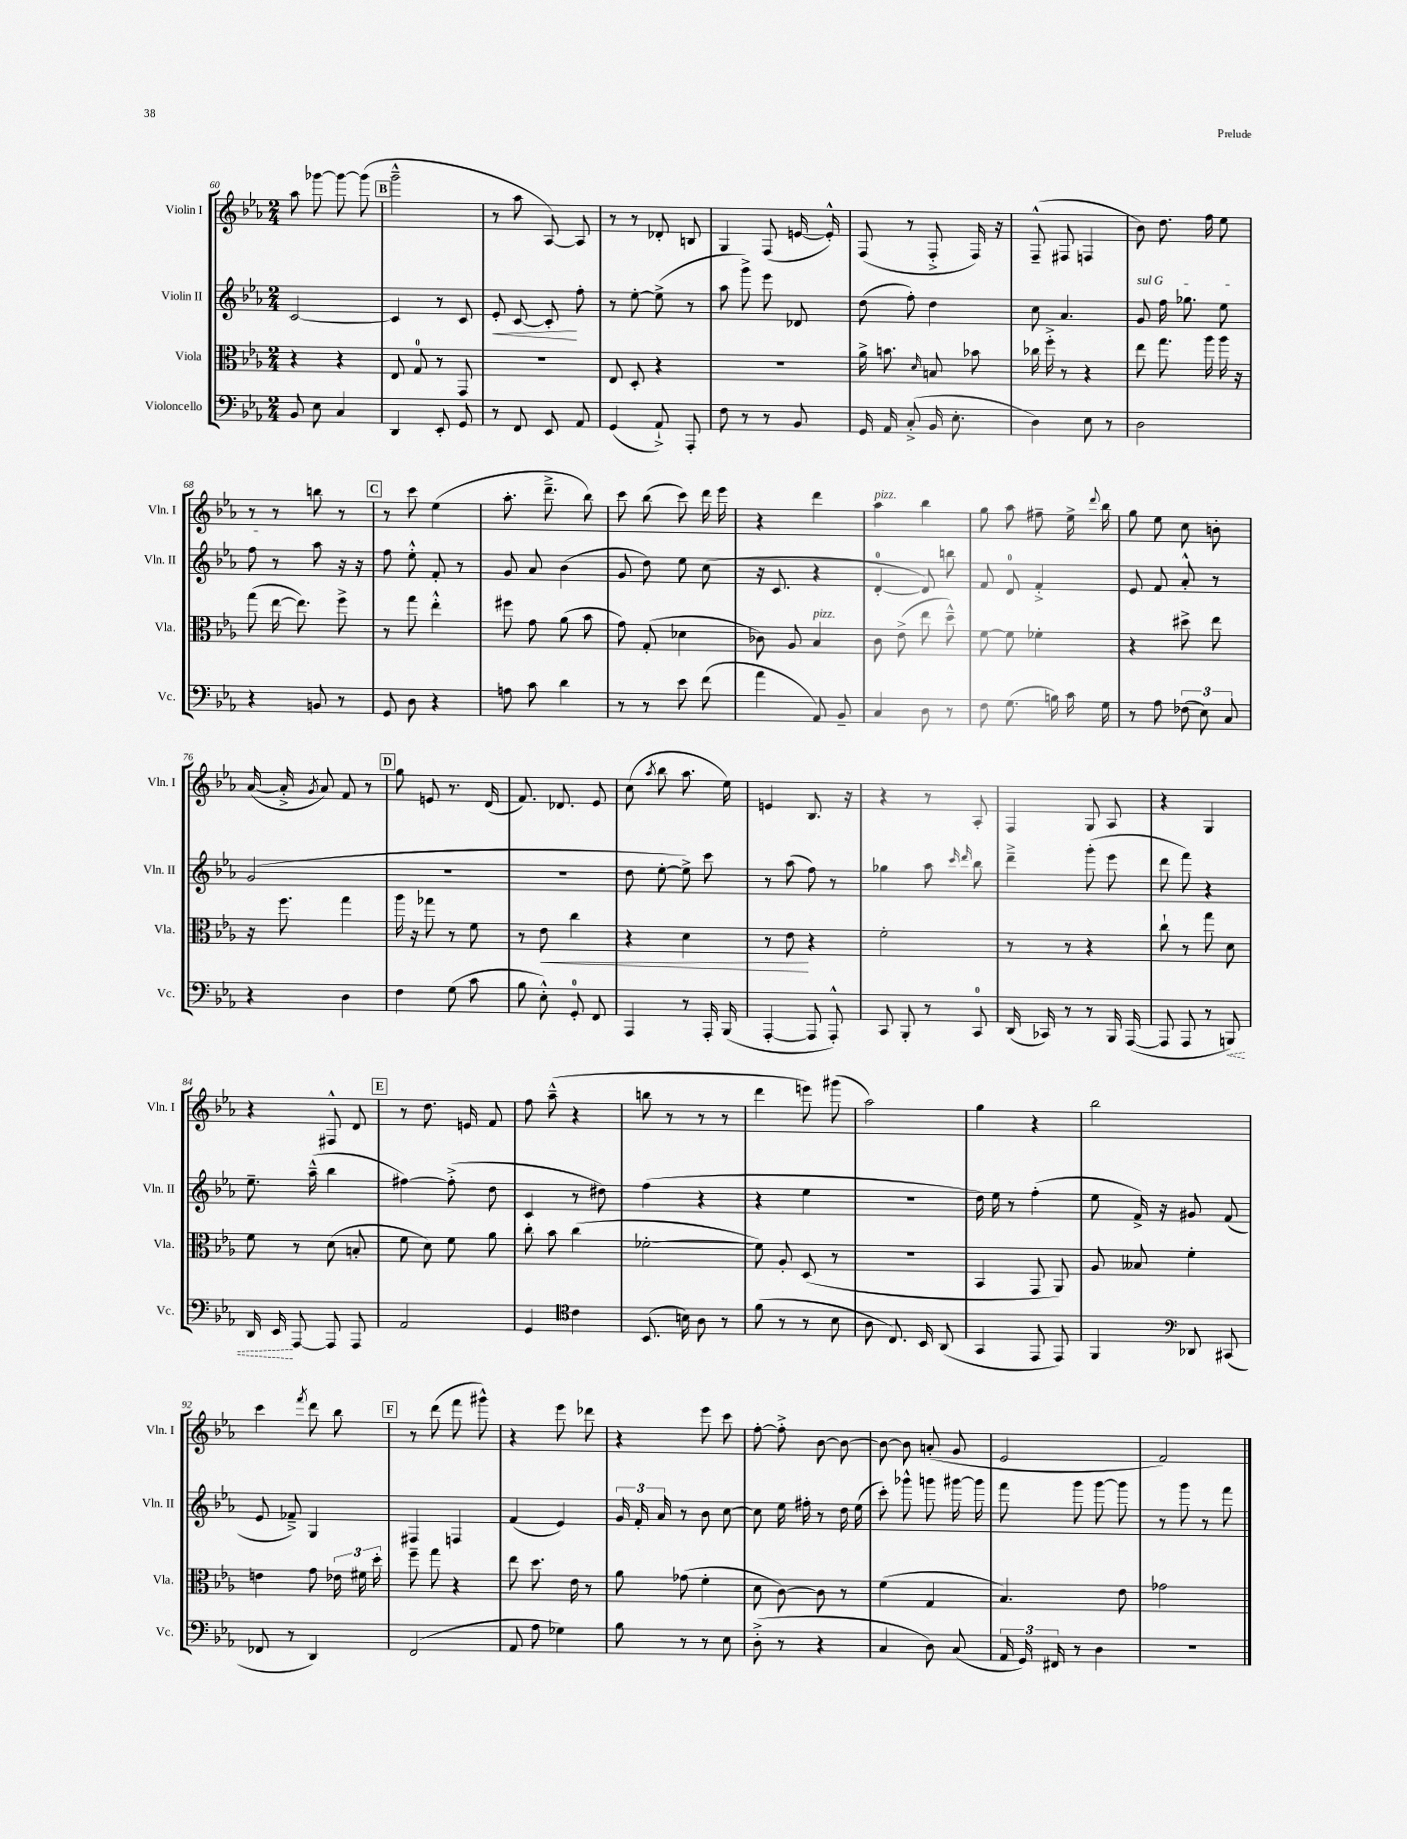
<<
\new StaffGroup <<
\new Staff = "s0" \with { instrumentName = "Violin I" shortInstrumentName = "Vln. I" } {
    \clef treble \key ees \major \numericTimeSignature \time 2/4
    \autoBeamOff aes''8 ges'''8~ ges'''8~ ges'''8( |
    \mark \markup { \box "B" } g'''2---^ |
    r8 aes''8 aes8~) aes8 |
    r8 r8 des'8-. b8 |
    g4 f8( e'16~ e'16-.-^) |
    f8( r8 f8-.-> f16) r16 |
    f8---^( fis8 f4 |
    bes'8) d''8. f''16 ees''8 |
    r8 r8 b''8 r8 |
    \mark \markup { \box "C" } r8 c'''8 ees''4( |
    aes''8.-. d'''8.---> bes''8) |
    c'''8 bes''8( c'''8) d'''16 ees'''16 |
    r4 d'''4 |
    aes''4^\markup { \italic "pizz." } bes''4 |
    g''8 aes''8 fis''8-- ees''16-> \appoggiatura { d'''8 } bes''16 |
    g''8 ees''8 c''8 b'8-. |
    aes'16~( aes'16-.-> \acciaccatura { g'8 } aes'8) f'8 r8 |
    \mark \markup { \box "D" } g''8 e'8 r8. d'16( |
    f'8.) des'8. ees'8 |
    c''8( \acciaccatura { aes''8 } bes''8 aes''8. ees''16) |
    e'4 bes8. r16 |
    r4 r8 aes8-. |
    f4 g8 aes8 |
    r4 g4 |
    r4 fis8-^ d'8 |
    \mark \markup { \box "E" } r8 d''8. e'16 f'8 |
    f''8 aes''8---^( r4 |
    b''8 r8 r8 r8 |
    d'''4 e'''8) gis'''8( |
    aes''2) |
    g''4 r4 |
    bes''2 |
    c'''4 \acciaccatura { f'''8 } d'''8 bes''8 |
    \mark \markup { \box "F" } r8 d'''8( f'''8 gis'''8-^) |
    r4 ees'''8 des'''8 |
    r4 ees'''8 c'''8 |
    f''8~-. f''8-.-> bes'8~ bes'8~ |
    bes'8~ bes'8 a'8-.( g'8 |
    ees'2 |
    f'2) \bar "|." |
}
\new Staff = "s1" \with { instrumentName = "Violin II" shortInstrumentName = "Vln. II" } {
    \clef treble \key ees \major \numericTimeSignature \time 2/4
    \autoBeamOff c'2~ |
    \mark \markup { \box "B" } c'4 r8 c'8 |
    ees'8-.\< c'8~ c'8-.\! f''8-. |
    r8 ees''8~-. ees''8->( r8 |
    aes''8 g'''8->) ees'''8 des'8 |
    d''8( f''8-.) d''4 |
    c''8 aes'4. |
    \once \override TextSpanner.bound-details.left.text = \markup { \italic "sul G" } g'8\startTextSpan f''16 ges''8. ees''8 |
    f''8\stopTextSpan r8 aes''8 r16 r16 |
    \mark \markup { \box "C" } f''8 ees''8-.-^ f'8-. r8 |
    g'8 aes'8 bes'4( |
    g'8 d''8) ees''8 c''8( |
    r16 c'8. r4 |
    d'4-0~-. d'8) b''8 |
    f'8 d'8-0 f'4-.-> |
    ees'8 f'8 aes'8-.-^ r8 |
    g'2( |
    \mark \markup { \box "D" } R2 |
    r2 |
    d''8 ees''8~-. ees''8->) c'''8 |
    r8 aes''8( f''8) r8 |
    ges''4 aes''8 \grace { c'''16 d'''16 } bes''8 |
    d'''4---> g'''8-.( ees'''8 |
    d'''8 f'''8) r4 |
    ees''8.-- aes''16---^( bes''4 |
    \mark \markup { \box "E" } fis''4~) fis''8-.->( d''8 |
    c'4 r8 dis''8) |
    f''4( r4 |
    r4 ees''4 |
    R2 |
    d''16) ees''16 r8 f''4-.( |
    ees''8 f'16->) r16 gis'8 f'8( |
    ees'8 fes'8--->) g4 |
    \mark \markup { \box "F" } fis4 f4 |
    f'4( ees'4) |
    \tuplet 3/2 { g'16 f'16-. aes'16 } r8 bes'8 c''8~ |
    c''8 ees''16 fis''16-. r8 d''16 ees''16( |
    c'''8-.) ges'''8-^ g'''8 gis'''16~ gis'''16 |
    f'''8 g'''8 g'''8~ g'''8 |
    r8 g'''8 r8 f'''8 \bar "|." |
}
\new Staff = "s2" \with { instrumentName = "Viola" shortInstrumentName = "Vla." } {
    \clef alto \key ees \major \numericTimeSignature \time 2/4
    \autoBeamOff r4 r4 |
    \mark \markup { \box "B" } ees8 g8-0 r8 g,8 |
    r2 |
    ees8 d8-. r4 |
    R2 |
    aes'16-> b'8. \grace { d'16 } b8 bes'8 |
    ces''16 f''16-.-> r8 r4 |
    ees''8 g''8. aes''16 aes''16 r16 |
    g''8( ees''16~ ees''8.) f''8-> |
    \mark \markup { \box "C" } r8 g''8 ees''4-.-^ |
    fis''8 g'8 aes'8( bes'8 |
    g'8) g8-.( des'4 |
    ces'8) aes8 bes4^\markup { \italic "pizz." } |
    c'8 ees'8->( ees''8 d''8---^) |
    f'8~ f'8 fes'4-. |
    r4 dis''8-> ees''8 |
    r16 f''8. g''4 |
    \mark \markup { \box "D" } aes''16 r16 ges''8 r8 f'8 |
    r8 ees'8\< c''4 |
    r4 d'4 |
    r8 ees'8\! r4 |
    f'2-. |
    r8 r8 r4 |
    c''8-! r8 g''8 d'8 |
    f'8 r8 d'8( b8-. |
    \mark \markup { \box "E" } f'8 d'8) f'8 aes'8 |
    c''8-. bes'8 c''4( |
    fes'2~-. |
    fes'8) aes8-. d8( r8 |
    R2 |
    bes,4 g,8 aes,8) |
    aes8 beses8 f'4-. |
    e'4 g'8 \tuplet 3/2 { ees'16 fis'16 d''16-. } |
    \mark \markup { \box "F" } f''8-- g''8 r4 |
    ees''8 d''8. ees'16 r8 |
    aes'8 ges'8( f'4-. |
    d'8 c'8~) c'8 r8 |
    f'4( g4 |
    bes4.) ees'8 |
    ges'2 \bar "|." |
}
\new Staff = "s3" \with { instrumentName = "Violoncello" shortInstrumentName = "Vc." } {
    \clef bass \key ees \major \numericTimeSignature \time 2/4
    \autoBeamOff bes,8 ees8 c4 |
    \mark \markup { \box "B" } d,4 ees,8-. g,8 |
    r8 f,8 ees,8 aes,8 |
    g,4( aes,8-!->) aes,,8-. |
    f8 r8 r8 bes,8 |
    g,16 aes,16 c8-.->( bes,16 ees8.-. |
    d4) ees8 r8 |
    d2 |
    r4 b,8 r8 |
    \mark \markup { \box "C" } g,8 d8 r4 |
    a8 c'8 d'4 |
    r8 r8 ees'8 f'8( |
    aes'4 aes,8) bes,8-- |
    c4 d8 r8 |
    f8 g8.( b16) c'16 g16 |
    r8 aes8 \tuplet 3/2 { fes8( ees8) c8 } |
    r4 d4 |
    \mark \markup { \box "D" } f4 g8( c'8 |
    bes8 ees8-.-^) g,8-0-. f,8 |
    aes,,4 r8 aes,,16-. bes,,16( |
    aes,,4~-. aes,,8 aes,,8-.-^) |
    c,8 bes,,8-. r8 c,8-0 |
    d,16( ces,16) r8 r8 bes,,16 aes,,16~( |
    aes,,8 aes,,8 r8 \once \override Hairpin.style = #'dashed-line b,,8\<) |
    d,16 ees,16\! aes,,8~ aes,,8 aes,,8 |
    \mark \markup { \box "E" } aes,2 |
    g,4 \clef tenor c'4 |
    bes,8.( b16) aes8 r8 |
    f'8( r8 r8 bes8 |
    aes8 c8.) bes,16 aes,8( |
    g,4 ees,8 ees,8) |
    f,4 \clef bass des,8 cis,8( |
    fes,8 r8 d,4) |
    \mark \markup { \box "F" } f,2( |
    aes,8 aes8 ges4) |
    bes8 r8 r8 ees8 |
    d8-.->( r8 r4 |
    c4 d8) c8( |
    \tuplet 3/2 { aes,16 g,16) fis,16 } r8 d4 |
    R2 \bar "|." |
}
>>
>>
\layout { \context { \Score currentBarNumber = #60 } }
